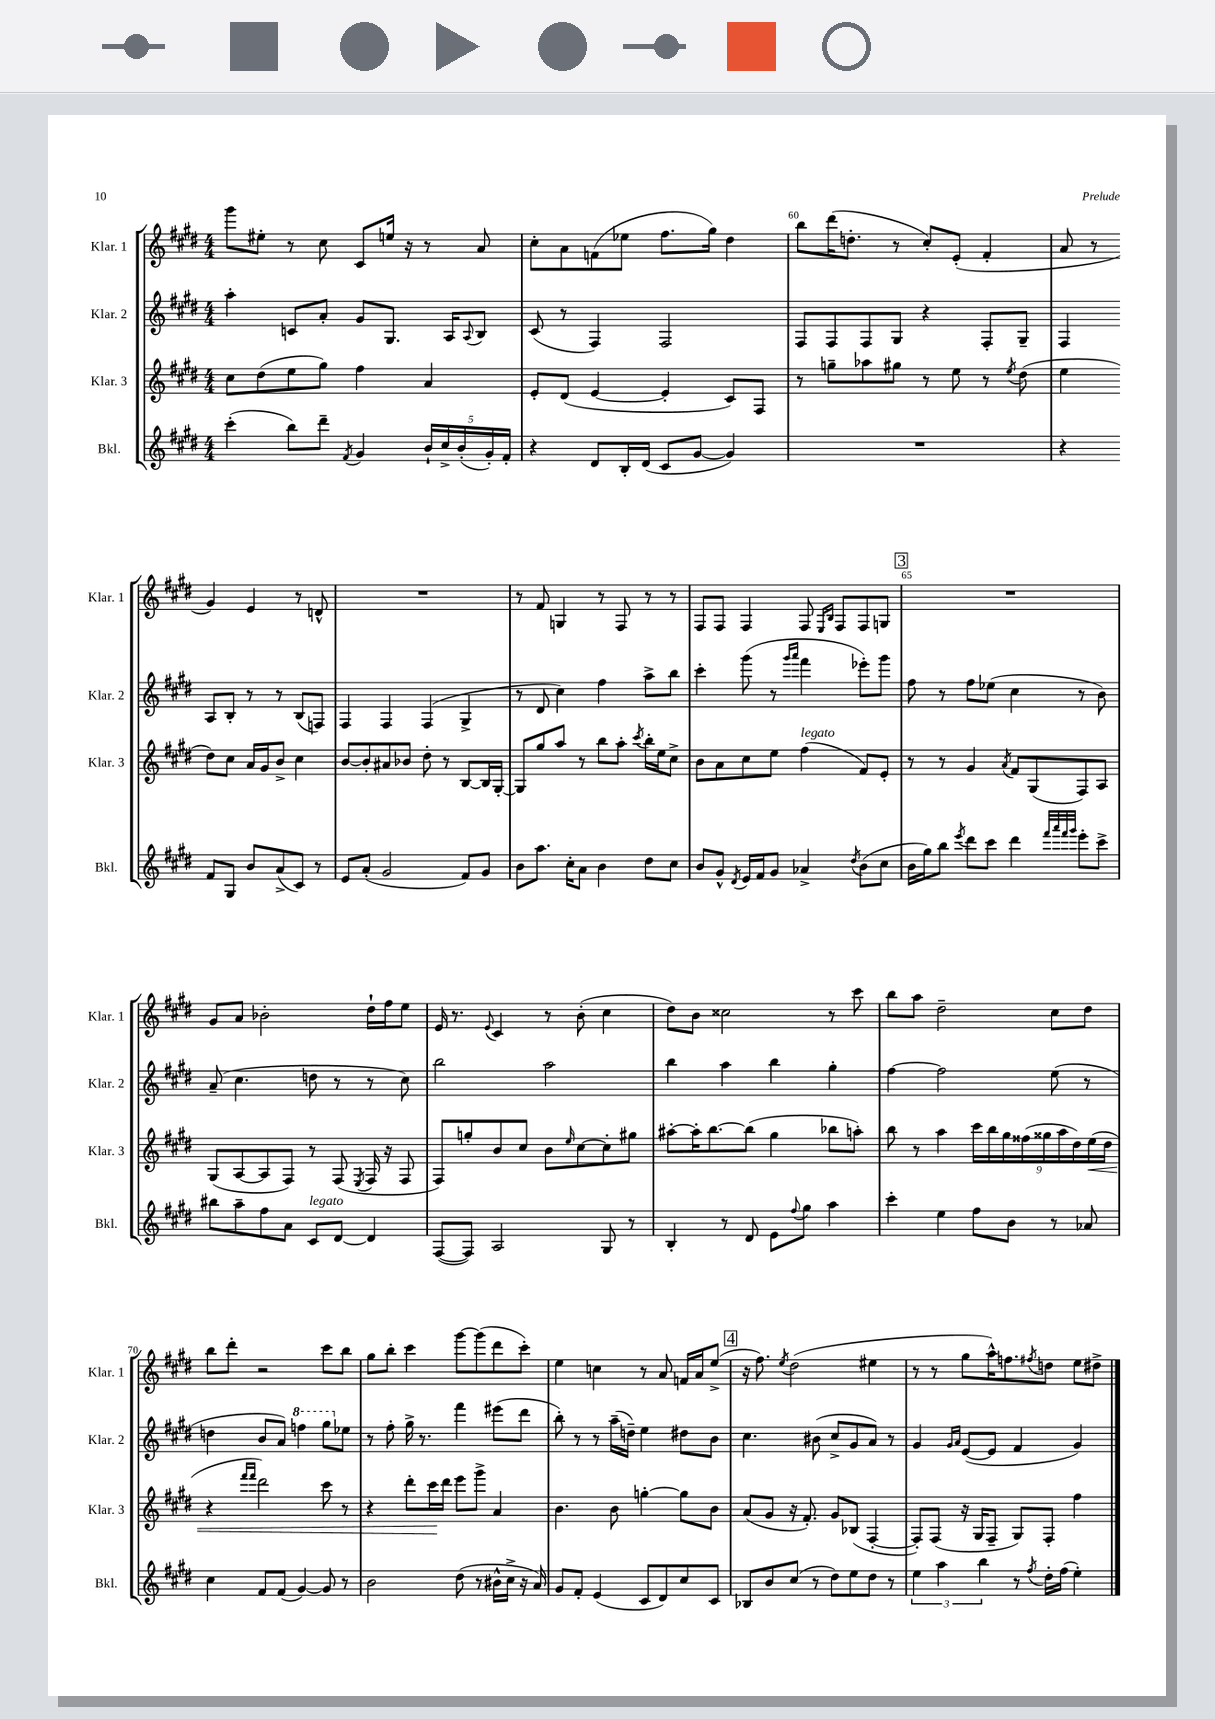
<<
\new StaffGroup <<
\new Staff = "s0" \with { instrumentName = "Klar. 1" shortInstrumentName = "Klar. 1" } {
    \clef treble \key e \major \numericTimeSignature \time 4/4
    gis'''8 eis''8-. r8 cis''8 cis'8 e''16 r16 r8 a'8 |
    cis''8-. a'8 f'8( ees''8 fis''8. gis''16) dis''4 |
    b''8 dis'''16( d''8.-. r8 cis''8-.) e'8-.( fis'4-. |
    a'8 r8 gis'4) e'4 r8 d'8-^ |
    R1 |
    r8 fis'8 g4 r8 fis8 r8 r8 |
    fis8 fis8 fis4 fis8 \grace { e16 b16 } fis8 fis8 g8 |
    \mark \markup { \box "3" } R1 |
    gis'8 a'8 bes'2-. dis''16-! fis''16 e''8 |
    e'16 r8. \appoggiatura { e'8 } cis'4 r8 b'8-.( cis''4 |
    dis''8) b'8 cisis''2 r8 cis'''8 |
    b''8 a''8 dis''2-- cis''8 dis''8 |
    b''8 dis'''8-. r2 cis'''8 b''8 |
    gis''8 b''8-. cis'''4 gis'''8~ gis'''8( dis'''8 cis'''8-.) |
    e''4 c''4 r8 a'8 f'16 a'16 e''8->( |
    \mark \markup { \box "4" } r16 fis''8.) \acciaccatura { e''8 } dis''2( eis''4 |
    r8 r8 gis''8 a''16-^) f''8. \acciaccatura { fis''8 } d''8 e''8 dis''8-> \bar "|." |
}
\new Staff = "s1" \with { instrumentName = "Klar. 2" shortInstrumentName = "Klar. 2" } {
    \clef treble \key e \major \numericTimeSignature \time 4/4
    a''4-. c'8 a'8-. gis'8 gis8. a16 \appoggiatura { a8 } b8 |
    cis'8( r8 fis4) fis2 |
    fis8 fis8 fis8 gis8 r4 fis8-. gis8-- |
    fis4 a8 b8-. r8 r8 b8( f8) |
    fis4 fis4 fis4( gis4-> |
    r8 dis'8 cis''4) fis''4 a''8-> b''8 |
    cis'''4-. gis'''8( r8 \grace { gis'''16 a'''16 } fis'''4 ees'''8-.) gis'''8 |
    \mark \markup { \box "3" } fis''8 r8 fis''8 ees''8( cis''4 r8 b'8) |
    a'8--( cis''4. d''8 r8 r8 cis''8) |
    b''2 a''2 |
    b''4 a''4 b''4 gis''4-. |
    fis''4~ fis''2 e''8( r8 |
    d''4 b'8 a'8) \ottava #1 f'''4 gis'''8 \ottava #0 ees''8 |
    r8 fis''8-. gis''16-> r8. fis'''4 eis'''8( dis'''8 |
    b''8-.) r8 r8 a''16--( d''16--) e''4 dis''8 b'8 |
    \mark \markup { \box "4" } cis''4. bis'8( cis''8-> gis'8 a'8) r8 |
    gis'4 \grace { gis'16 a'16 } e'8~( e'8 fis'4 gis'4) \bar "|." |
}
\new Staff = "s2" \with { instrumentName = "Klar. 3" shortInstrumentName = "Klar. 3" } {
    \clef treble \key e \major \numericTimeSignature \time 4/4
    cis''8 dis''8( e''8 gis''8) fis''4 a'4 |
    e'8-. dis'8( e'4~ e'4-. cis'8) fis8 |
    r8 g''8-- aes''8 gis''8 r8 e''8 r8 \acciaccatura { e''8 } dis''8( |
    e''4 dis''8) cis''8 a'16 gis'16 b'8-> cis''4 |
    b'8~ b'8-. ais'8 bes'8 dis''8-. r8 b8~ b16 gis16~-. |
    gis8 gis''8 a''8 r8 b''8 a''8-. \acciaccatura { cis'''8 } b''16-. e''16 cis''8-> |
    b'8 a'8 cis''8 e''8 fis''4^\markup { \italic "legato" }( fis'8) e'8-. |
    \mark \markup { \box "3" } r8 r8 gis'4 \acciaccatura { a'8 } fis'8 gis8( fis8) a8 |
    gis8( a8~ a8 fis8) r8 fis8( \acciaccatura { e8 } fis16 r16 fis8 |
    fis8) g''8-. b'8 cis''8 b'8 \grace { e''16 } cis''8~ cis''8-. gis''8 |
    ais''8~-. ais''16-. b''8.~ b''8( gis''4 bes''8 a''8-.) |
    b''8 r8 a''4 \tuplet 9/8 { cis'''16 b''16 gis''16 fisis''16( gisis''16 a''16 dis''16) e''16\<( dis''16 } |
    r4 \grace { fis'''16 fis'''16 } dis'''2) cis'''8 r8 |
    r4 dis'''8-. cis'''16\! dis'''16 e'''8 gis'''8-> a'4 |
    b'4. b'8 g''4~-. g''8 b'8 |
    \mark \markup { \box "4" } a'8( gis'8 r16 fis'8.-.) gis'8 bes8( fis4~-. |
    fis8-.) fis8( r16 gis16 fis8-- gis8) fis8-. fis''4 \bar "|." |
}
\new Staff = "s3" \with { instrumentName = "Bkl." shortInstrumentName = "Bkl." } {
    \clef treble \key e \major \numericTimeSignature \time 4/4
    cis'''4-.( b''8) dis'''8-- \acciaccatura { fis'8 } gis'4 \tuplet 5/4 { b'16-! cis''16-> b'16-.( gis'16-.) fis'16-. } |
    r4 dis'8 b16-. dis'16( cis'8 gis'8~ gis'4) |
    R1 |
    r4 fis'8 gis8 b'8 a'8->( cis'8) r8 |
    e'8 a'8-.( gis'2 fis'8) gis'8 |
    b'8 a''8. cis''16-. a'8 b'4 dis''8 cis''8 |
    b'8 gis'8-^ \acciaccatura { dis'8 } e'16 fis'16 gis'8 aes'4-> \acciaccatura { dis''8 } b'8( cis''8 |
    \mark \markup { \box "3" } b'16 gis''16) b''8 \acciaccatura { e'''8 } dis'''8 cis'''8 dis'''4 \grace { fis'''32 a'''32 fis'''32 gis'''32 } e'''8-. cis'''8-> |
    bis''8 a''8-- fis''8 a'8 cis'8^\markup { \italic "legato" } dis'8~ dis'4 |
    fis8~( fis8) a2 gis8 r8 |
    b4-. r8 dis'8 e'8 \appoggiatura { fis''8 } gis''8 a''4 |
    cis'''4-. e''4 fis''8 b'8 r8 aes'8 |
    cis''4 fis'8 fis'8( gis'4~) gis'8 r8 |
    b'2 dis''8( r8 bis'16-^ cis''16-> r16 a'16) |
    gis'8 fis'8-. e'4( cis'8 dis'8) cis''8 cis'8 |
    \mark \markup { \box "4" } bes8 b'8 cis''8( r8 dis''8) e''8 dis''8 r8 |
    \tuplet 3/2 { e''4 a''4 b''4 } r8 \acciaccatura { fis''8 } dis''16-. fis''16( e''4-.) \bar "|." |
}
>>
>>
\layout { \context { \Score currentBarNumber = #58 \override BarNumber.break-visibility = ##(#f #t #t) barNumberVisibility = #(every-nth-bar-number-visible 5) } }
